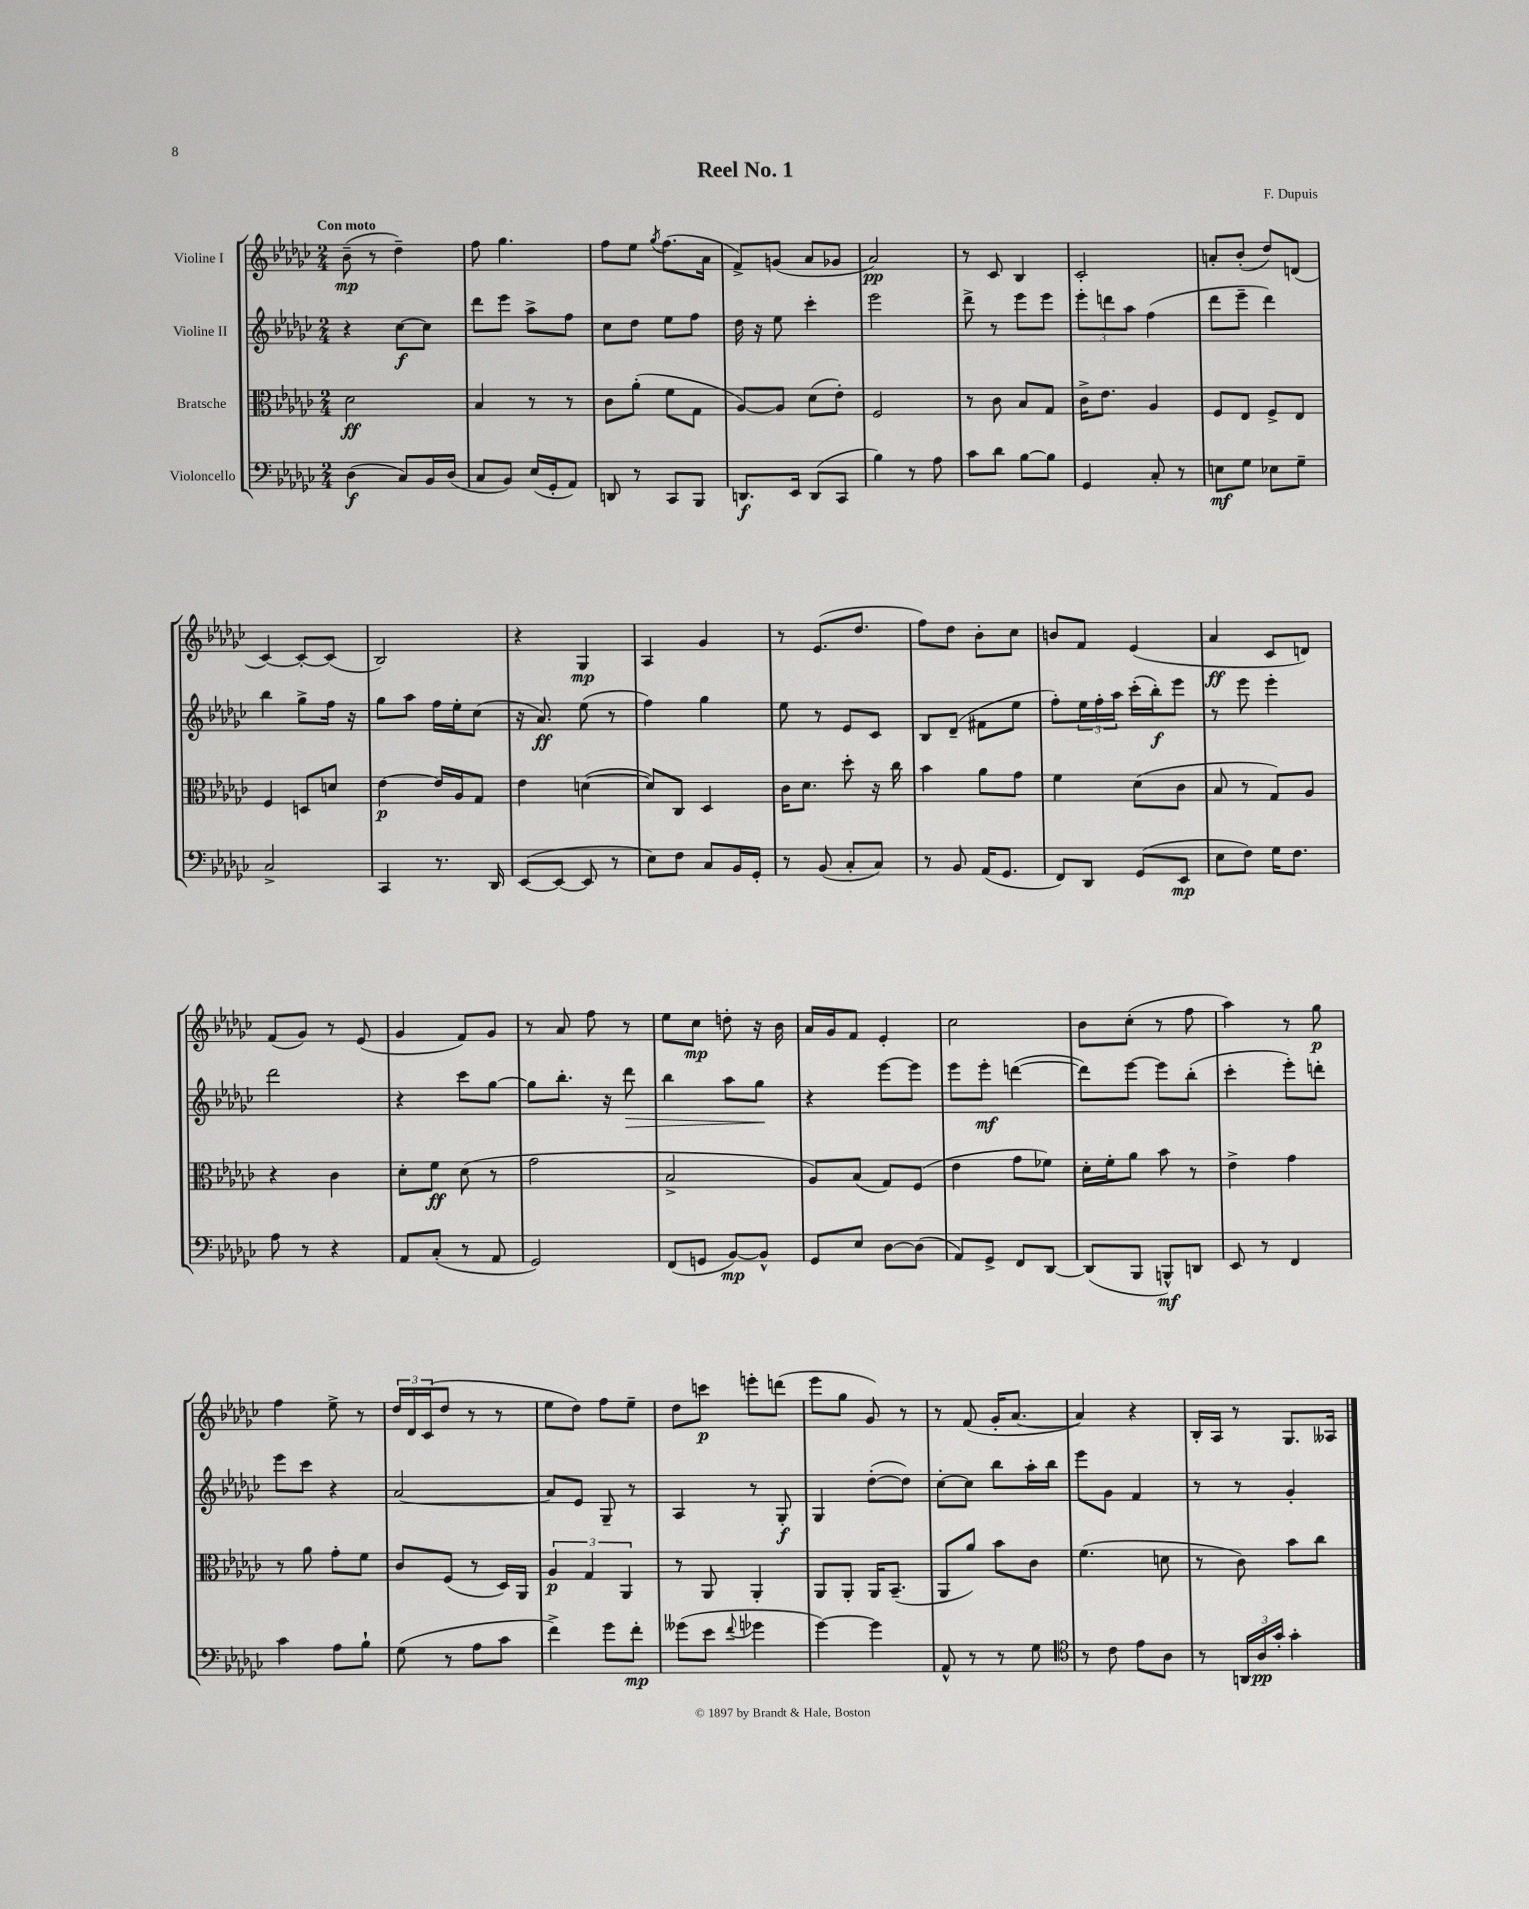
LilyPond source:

\header { title = "Reel No. 1" composer = "F. Dupuis" }
<<
\new StaffGroup <<
\new Staff = "s0" \with { instrumentName = "Violine I" } {
    \clef treble \key ges \major \numericTimeSignature \time 2/4 \tempo "Con moto"
    bes'8--\mp( r8 des''4--) |
    f''8 ges''4. |
    f''8 ees''8 \acciaccatura { ges''8 } f''8.( aes'16 |
    f'8->) g'8( aes'8 ges'8 |
    aes'2\pp) |
    r8 ces'8 bes4 |
    ces'2-. |
    a'8-. bes'8-.( des''8) d'8( |
    ces'4~) ces'8~-. ces'8( |
    bes2) |
    r4 ges4\mp |
    aes4 ges'4 |
    r8 ees'8.( des''8. |
    f''8) des''8 bes'8-. ces''8 |
    b'8 f'8 ees'4( |
    aes'4\ff ces'8 d'8) |
    f'8( ges'8) r8 ees'8( |
    ges'4 f'8) ges'8 |
    r8 aes'8 f''8 r8 |
    ees''8 ces''8\mp d''8-. r16 bes'16 |
    aes'16 ges'16 f'8 ees'4-. |
    ces''2 |
    bes'8 ces''8-.( r8 f''8 |
    aes''4) r8 ges''8\p |
    f''4 ees''8-> r8 |
    \tuplet 3/2 { des''16 des'16 ces'16( } des''8 r8 r8 |
    ees''8 des''8) f''8 ees''8-- |
    des''8 c'''8\p e'''8-. d'''8( |
    ees'''8 ges''8 ges'8) r8 |
    r8 f'8( ges'16-. aes'8.~ |
    aes'4) r4 |
    bes16-. aes16 r8 ges8. aeses16 \bar "|." |
}
\new Staff = "s1" \with { instrumentName = "Violine II" } {
    \clef treble \key ges \major \numericTimeSignature \time 2/4
    r4 ces''8~\f ces''8 |
    des'''8 ees'''8 aes''8-> f''8 |
    ces''8 des''8 ees''8 f''8 |
    des''16 r16 ees''8 ces'''4-. |
    ees'''2 |
    des'''8-> r8 ees'''8 ees'''8 |
    \tuplet 3/2 { ees'''8-. d'''8 aes''8 } f''4( |
    des'''8 ees'''8-- des'''4) |
    bes''4 ges''8-> f''16 r16 |
    ges''8 aes''8 f''16 ees''16-. ces''8( |
    r16 aes'8.\ff) ees''8( r8 |
    f''4) ges''4 |
    ees''8 r8 ees'8 ces'8 |
    bes8 des'8--( fis'8 ees''8 |
    f''8-.) \tuplet 3/2 { ees''16 f''16-. aes''16 } ces'''16-.( bes''16-.\f) ees'''8 |
    r8 ees'''8 ees'''4-. |
    des'''2 |
    r4 ces'''8 ges''8~ |
    ges''8 bes''8.-. r16 des'''8\> |
    bes''4 aes''8 ges''8\! |
    r4 ees'''8~ ees'''8 |
    ees'''8 ees'''8-.\mf d'''4~( |
    d'''8) ees'''8~ ees'''8 bes''8-.( |
    ces'''4-. ees'''8-.) d'''8-. |
    ees'''8 ces'''8 r4 |
    aes'2~ |
    aes'8 ees'8 ges8-- r8 |
    aes4 r8 ges8-.\f |
    ges4 des''8~-.( des''8) |
    ces''8~-. ces''8 bes''8 aes''16-. bes''16 |
    ees'''8 ges'8 f'4 |
    r8 r8 ges'4-. \bar "|." |
}
\new Staff = "s2" \with { instrumentName = "Bratsche" } {
    \clef alto \key ges \major \numericTimeSignature \time 2/4
    des'2\ff |
    bes4 r8 r8 |
    ces'8 aes'8-.( f'8 ges8 |
    aes8~) aes8 des'8( ees'8-.) |
    f2 |
    r8 ces'8 bes8 ges8 |
    ces'16-> ees'8. aes4 |
    f8 ees8 f8-> ees8 |
    f4 d8 d'8 |
    ees'4~\p ees'16 aes16 ges8 |
    ees'4 d'4~( |
    d'8) ces8 des4 |
    ces'16 des'8. des''8-. r16 ces''16 |
    bes'4 aes'8 ges'8 |
    f'4 des'8( ces'8 |
    bes8 r8 ges8) aes8 |
    r4 ces'4 |
    des'8-. f'8\ff des'8( r8 |
    ges'2 |
    bes2-> |
    aes8) bes8( ges8) f8( |
    ees'4 ges'8 fes'8) |
    des'16-. f'16-. aes'8 bes'8 r8 |
    ees'4-> ges'4 |
    r8 aes'8 ges'8-. f'8 |
    ces'8 f8( r8 des16) aes,16 |
    \tuplet 3/2 { aes4\p ges4 aes,4 } |
    r8 aes,8 aes,4-. |
    aes,8 aes,8-. aes,16 bes,8.--( |
    aes,8 aes'8) bes'8 ces'8 |
    f'4.( d'8 |
    r8 ces'8) bes'8 ces''8 \bar "|." |
}
\new Staff = "s3" \with { instrumentName = "Violoncello" } {
    \clef bass \key ges \major \numericTimeSignature \time 2/4
    des4\f( ces8) bes,16 des16( |
    ces8 bes,8) ees16( ges,16-. aes,8) |
    d,8 r8 ces,8 bes,,8 |
    d,8.\f ees,16 d,8( ces,8 |
    bes4) r8 aes8 |
    ces'8 des'8 bes8~ bes8 |
    ges,4 ces8-. r8 |
    e8\mf ges8 ees8 ges8-- |
    ces2-> |
    ces,4 r8. des,16 |
    ees,8~( ees,8~ ees,8 r8 |
    ees8) f8 ces8 bes,16 ges,16-. |
    r8 bes,8( ces8-. ces8) |
    r8 bes,8 aes,16( ges,8. |
    f,8) des,8 ges,8( ees,8\mp |
    ees8 f8) ges16 f8. |
    aes8 r8 r4 |
    aes,8 ces8-.( r8 aes,8 |
    ges,2) |
    f,8( g,8 bes,8~\mp) bes,8-^ |
    ges,8 ees8 des8~ des8( |
    aes,8) ges,8-> f,8 des,8~ |
    des,8( bes,,8 b,,8-^\mf) d,8 |
    ees,8 r8 f,4 |
    ces'4 aes8 bes8-! |
    ges8( r8 aes8 ces'8 |
    f'4->) ges'8 f'8-.\mp |
    geses'8( ees'8 \appoggiatura { f'8 } ges'4 |
    ges'4~) ges'4 |
    aes,8-^ r8 r8 ges8 |
    \clef tenor r8 ces'8 ees'8 aes8 |
    r8 \tuplet 3/2 { a,16 aes16\pp ges'16-. } ges'4-. \bar "|." |
}
>>
>>
\layout { \context { \Score \remove "Bar_number_engraver" } }
